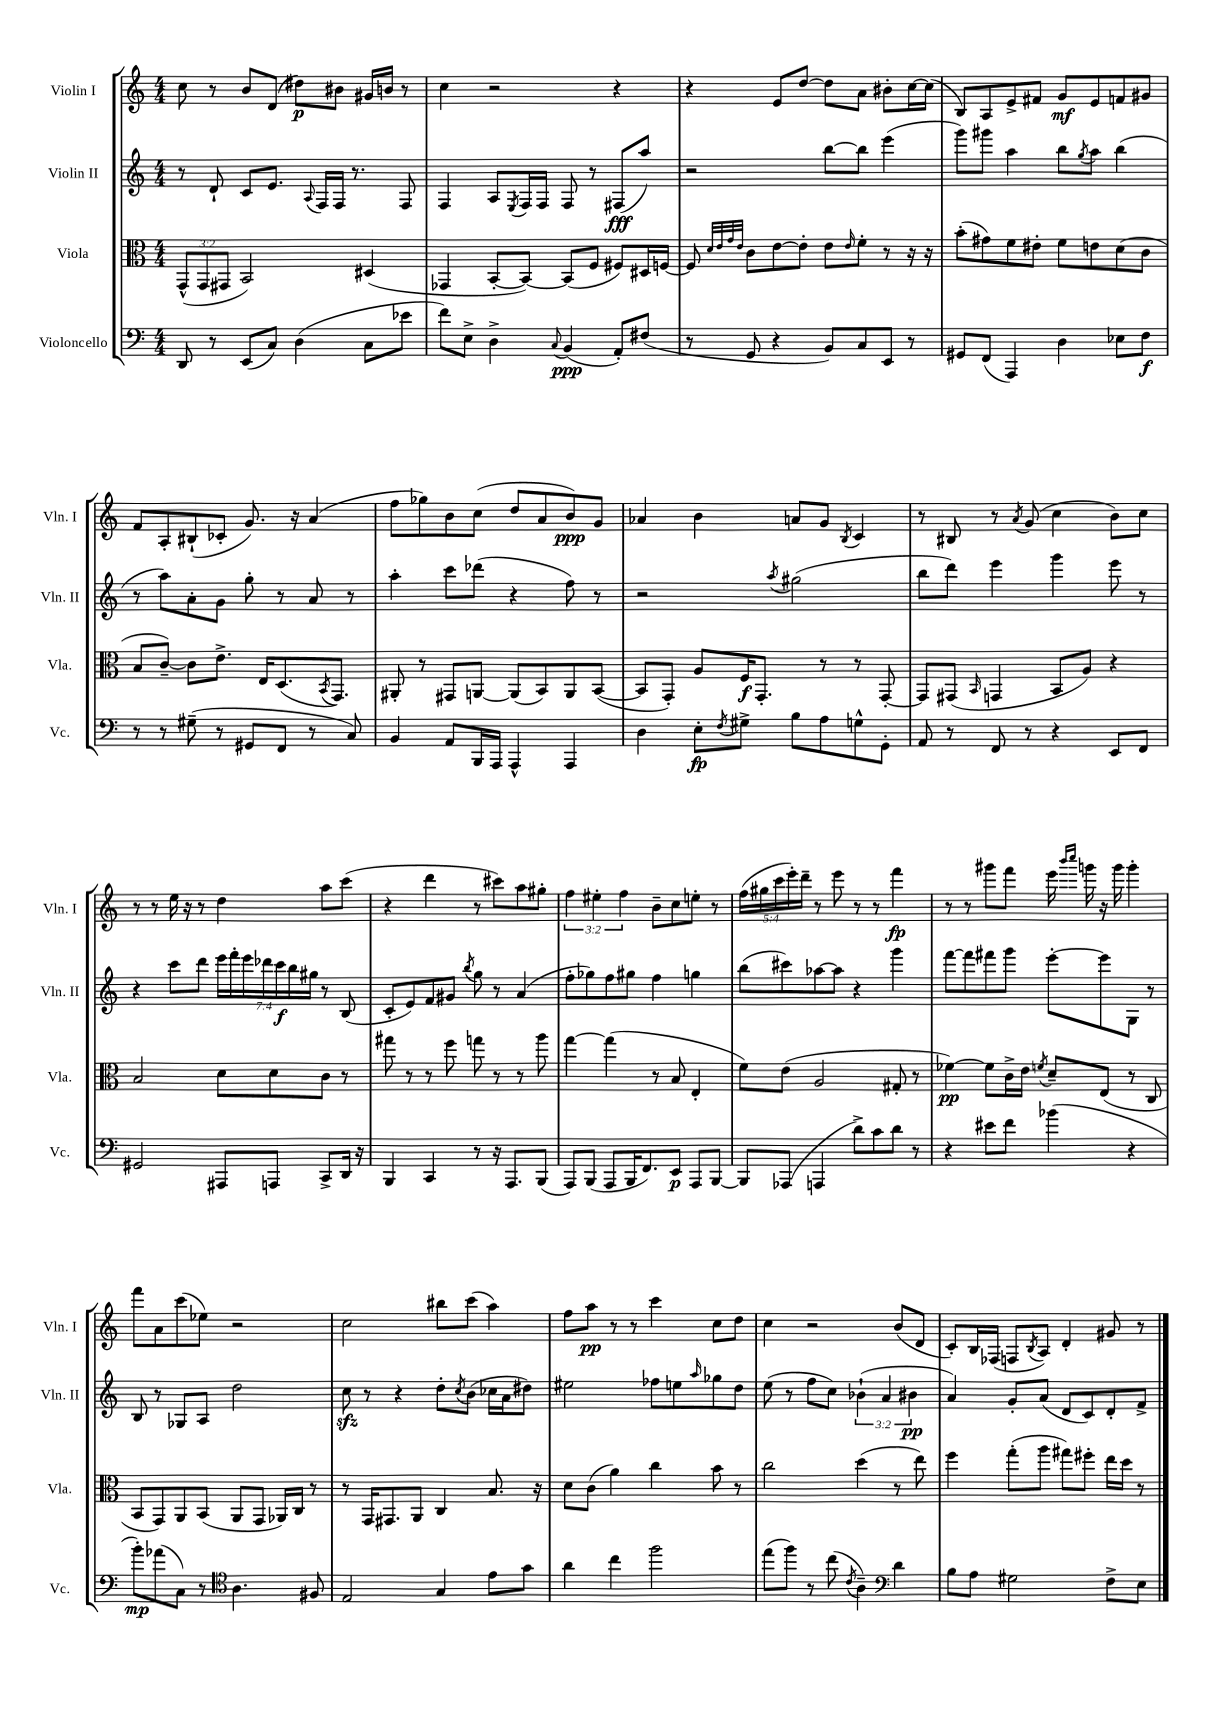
<<
\new StaffGroup <<
\new Staff = "s0" \with { instrumentName = "Violin I" shortInstrumentName = "Vln. I" } {
    \clef treble \key c \major \numericTimeSignature \time 4/4 \override Staff.TupletNumber.text = #tuplet-number::calc-fraction-text
    c''8 r8 b'8 d'8( dis''8\p) bis'8 gis'16 b'16 r8 |
    c''4 r2 r4 |
    r4 e'8 d''8~ d''8 a'8 bis'8-. c''16~ c''16( |
    b8) a8 e'8-> fis'8 g'8\mf e'8 f'8 gis'8 |
    f'8 a8-. bis8-!( ces'8-. g'8.) r16 a'4( |
    f''8 ges''8) b'8 c''8( d''8 a'8 b'8\ppp) g'8 |
    aes'4 b'4 a'8 g'8 \acciaccatura { b8 } c'4 |
    r8 bis8 r8 \acciaccatura { a'8 } g'8( c''4 b'8) c''8 |
    r8 r8 e''16 r16 r8 d''4 a''8 c'''8( |
    r4 d'''4 r8 cis'''8) a''8 gis''8-. |
    \tuplet 3/2 { f''4 eis''4-. f''4 } b'8-- c''8 e''8-. r8 |
    \tuplet 5/4 { f''16( gis''16 c'''16 e'''16-.) d'''16-- } r8 e'''8 r8 r8 f'''4\fp |
    r8 r8 gis'''8 f'''8 e'''16 \grace { b'''16 c''''16 } g'''16 r16 g'''16 g'''4-. |
    f'''8 a'8 c'''8( ees''8) r2 |
    c''2 bis''8 c'''8( a''4) |
    f''8 a''8\pp r8 r8 c'''4 c''8 d''8 |
    c''4 r2 b'8( d'8 |
    c'8-.) b16 fes16( f8 \acciaccatura { b8 } a8) d'4-. gis'8 r8 \bar "|." |
}
\new Staff = "s1" \with { instrumentName = "Violin II" shortInstrumentName = "Vln. II" } {
    \clef treble \key c \major \numericTimeSignature \time 4/4 \override Staff.TupletNumber.text = #tuplet-number::calc-fraction-text
    r8 d'8-! c'8 e'8. \appoggiatura { a8 } f16 f16 r8. f8 |
    f4 a8 \acciaccatura { e8 } f16 f16 f8 r8 fis8\fff( a''8) |
    r2 b''8~ b''8 e'''4( |
    g'''8) gis'''8 a''4 b''8 \acciaccatura { g''8 } a''8 b''4( |
    r8 a''8) a'8-. g'8 g''8-. r8 a'8 r8 |
    a''4-. c'''8 des'''8( r4 f''8) r8 |
    r2 \acciaccatura { a''8 } gis''2( |
    b''8 d'''8) e'''4 g'''4 e'''8 r8 |
    r4 c'''8 d'''8 \tuplet 7/4 { e'''16 f'''16-. e'''16 des'''16 c'''16\f b''16 gis''16 } r8 b8( |
    c'8-. e'8) f'8 gis'8 \acciaccatura { b''8 } g''8 r8 a'4( |
    f''8-. ges''8) f''8 gis''8 f''4 g''4 |
    b''8( cis'''8) aes''8~ aes''8 r4 g'''4 |
    f'''8~ f'''8 fis'''8 g'''8 e'''8~-. e'''8 g8 r8 |
    b8 r8 ges8 a8 d''2 |
    c''8\sfz r8 r4 d''8-. \acciaccatura { c''8 } b'8( ces''16 a'16 dis''8) |
    eis''2 fes''8 e''8 \grace { a''16 } ges''8 d''8 |
    e''8( r8 f''8 c''8) \tuplet 3/2 { bes'4-!( a'4 bis'4\pp } |
    a'4) g'8-. a'8( d'8 c'8) d'8-. f'8-> \bar "|." |
}
\new Staff = "s2" \with { instrumentName = "Viola" shortInstrumentName = "Vla." } {
    \clef alto \key c \major \numericTimeSignature \time 4/4 \override Staff.TupletNumber.text = #tuplet-number::calc-fraction-text
    \tuplet 3/2 { g,8-^( g,8 gis,8 } b,2) dis4( |
    ges,4 b,8~-. b,8~) b,8( f8 fis8) dis16 f16~ |
    f8 \grace { d'32 e'32 g'32 e'32 } c'8 e'8~ e'8-. e'8 \grace { e'16 } f'8-. r8 r16 r16 |
    b'8-.( gis'8) f'8 eis'8-. f'8 e'8 d'8( c'8 |
    b8 c'8~--) c'8 e'8.-> e16 d8.( \acciaccatura { b,8 } g,8.) |
    ais,8-. r8 gis,8 a,8~ a,8( b,8) a,8 b,8~( |
    b,8 g,8-.) a8 f16\f g,8.-. r8 r8 g,8~-. |
    g,8 gis,8( \grace { b,16 } g,4 b,8 a8) r4 |
    b2 d'8 d'8 c'8 r8 |
    gis''8 r8 r8 f''8 g''8 r8 r8 a''8 |
    g''4~ g''4( r8 b8 e4-. |
    f'8) e'8( a2 gis8-. r8 |
    fes'4~\pp) fes'8 c'16-> e'16 \acciaccatura { f'8 } d'8-- e8( r8 c8 |
    b,8 g,8) a,8 b,8( a,8 g,8 aes,16) c16 r8 |
    r8 g,16 gis,8. a,8 c4 b8. r16 |
    d'8 c'8( a'4) c''4 b'8 r8 |
    c''2 d''4( r8 e''8) |
    f''4 g''8-.( a''8 gis''8) fis''8-. e''16 d''16 r8 \bar "|." |
}
\new Staff = "s3" \with { instrumentName = "Violoncello" shortInstrumentName = "Vc." } {
    \clef bass \key c \major \numericTimeSignature \time 4/4
    d,8 r8 e,8( c8) d4( c8 ees'8 |
    f'8) e8-> d4-> \appoggiatura { c8 } b,4\ppp( a,8-.) fis8( |
    r8 g,8 r4 b,8) c8 e,8 r8 |
    gis,8 f,8( a,,4) d4 ees8 f8\f |
    r8 r8 gis8--( r8 gis,8 f,8 r8 c8) |
    b,4 a,8 b,,16 a,,16 a,,4-^ a,,4 |
    d4 e8-.\fp \acciaccatura { f8 } gis8-> b8 a8 g8-^ g,8-. |
    a,8 r8 f,8 r8 r4 e,8 f,8 |
    gis,2 ais,,8 a,,8 c,8-> d,16 r16 |
    b,,4 c,4 r8 r16 a,,8. b,,8( |
    a,,8) b,,8( a,,8 b,,16 f,8.) e,8\p a,,8 b,,8~ |
    b,,8 aes,,8( a,,4 d'8->) c'8 d'8 r8 |
    r4 eis'8 f'8 bes'4( r4 |
    b'8-.\mp) aes'8( c8) r8 \clef tenor a4. fis8 |
    e2 g4 e'8 g'8 |
    a'4 c''4 f''2 |
    e''8( f''8) r8 c''8( \acciaccatura { c'8 } a4--) \clef bass d'4 |
    b8 a8 gis2 f8-> e8 \bar "|." |
}
>>
>>
\layout { \context { \Score \remove "Bar_number_engraver" } }
